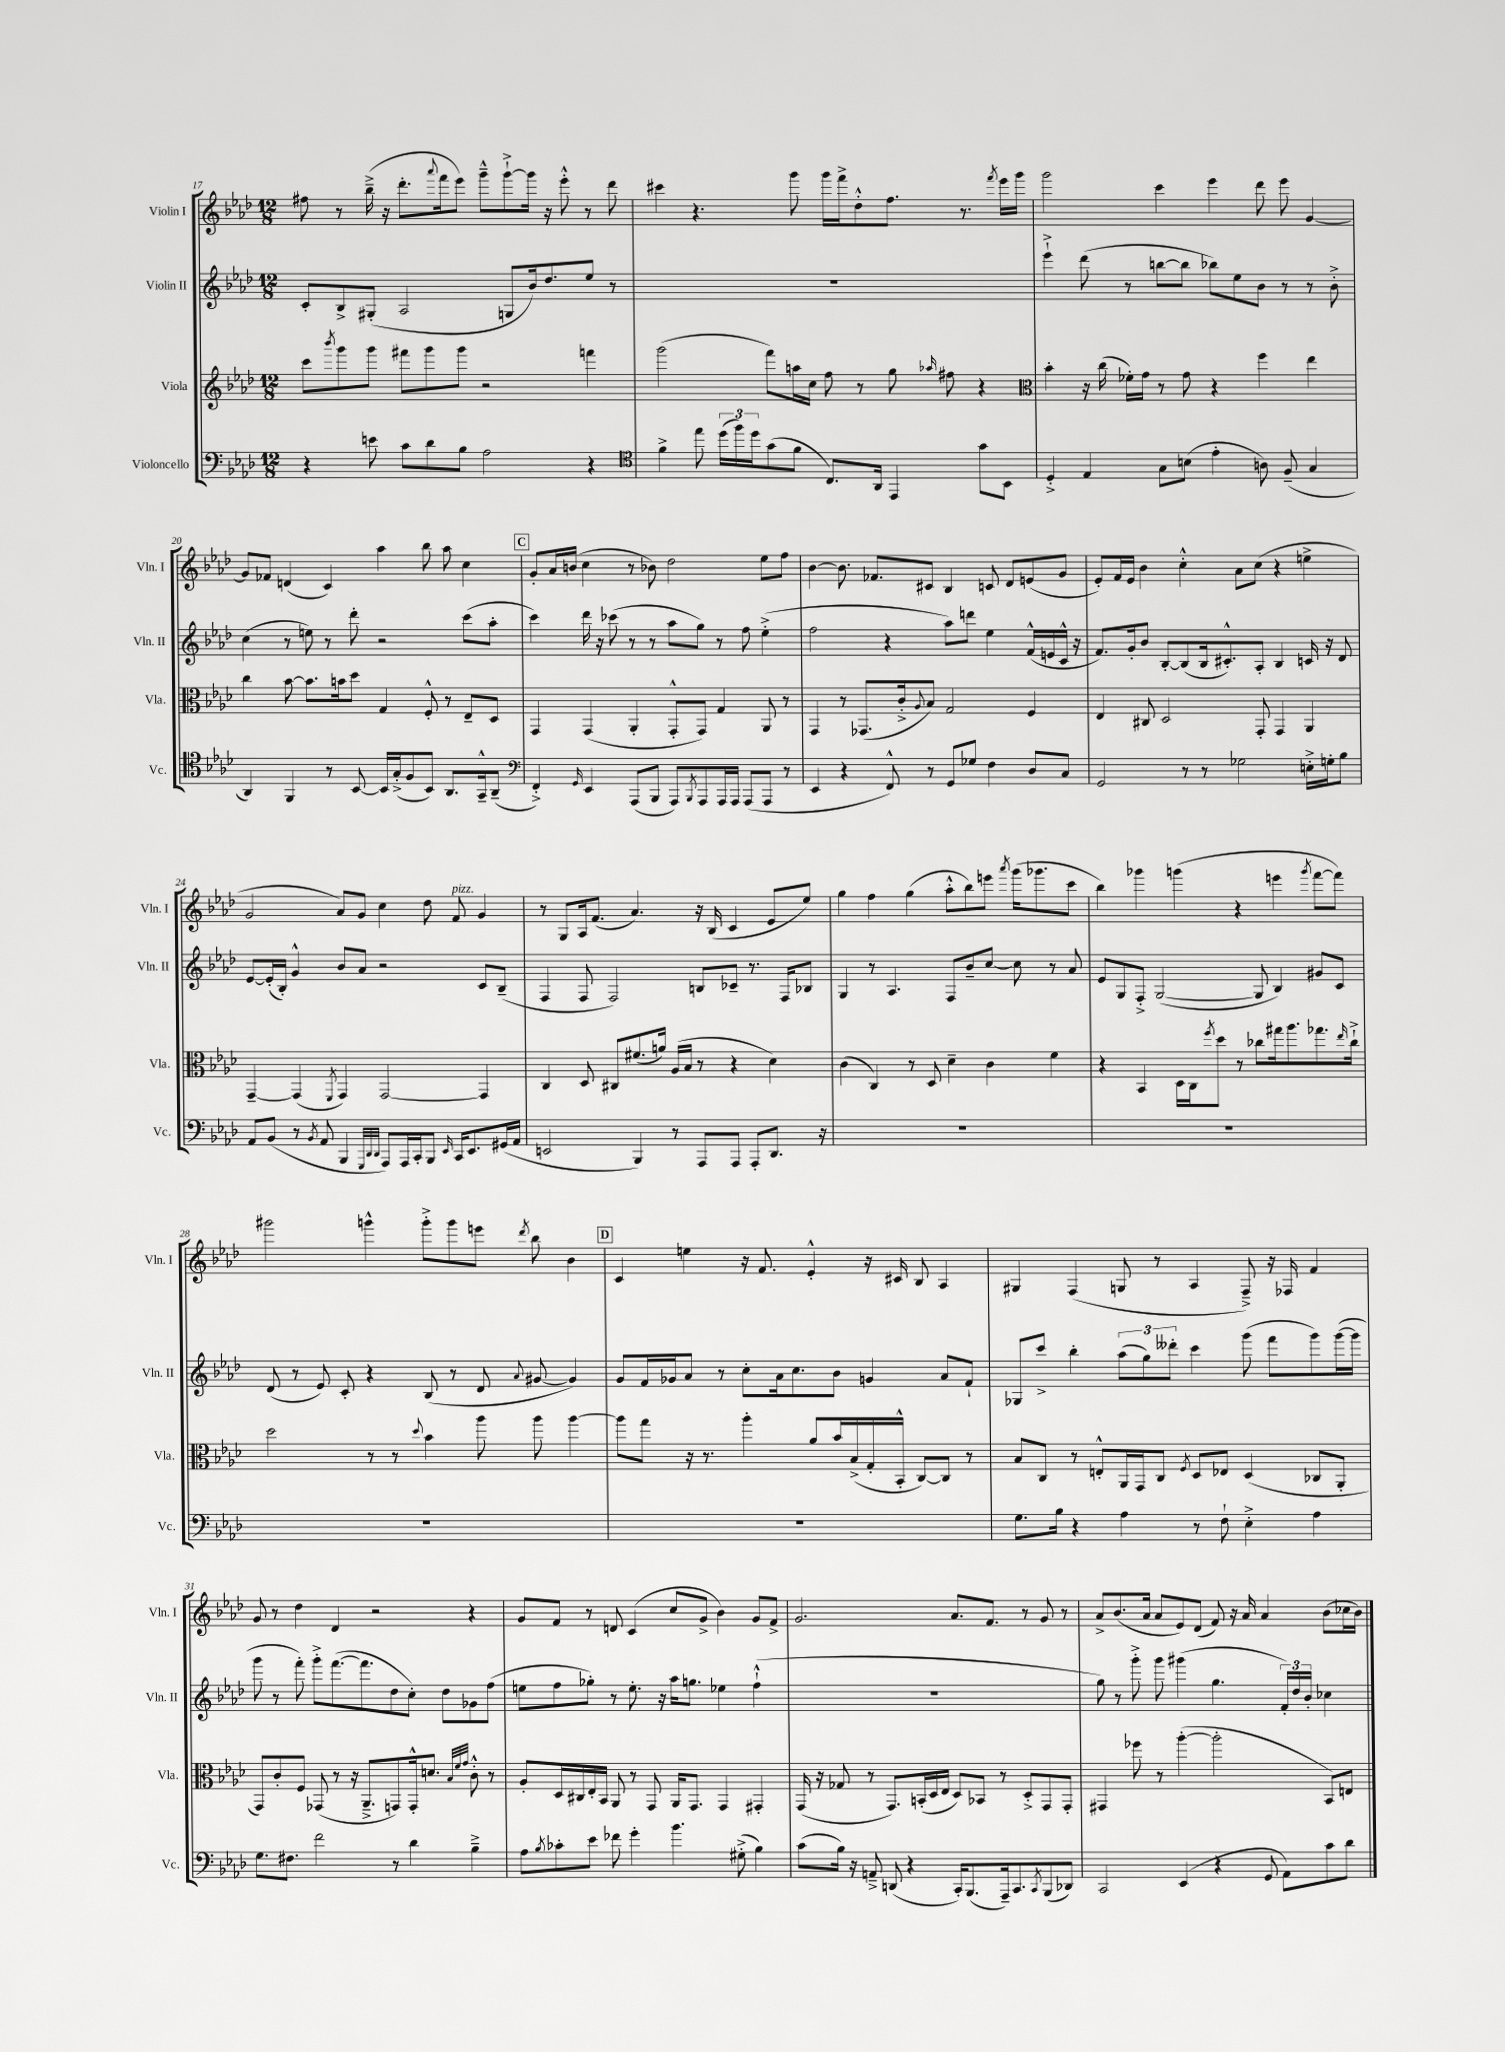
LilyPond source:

<<
\new StaffGroup <<
\new Staff = "s0" \with { instrumentName = "Violin I" shortInstrumentName = "Vln. I" } {
    \clef treble \key aes \major \numericTimeSignature \time 12/8
    fis''8 r8 bes''16--->( r16 des'''8.-. \appoggiatura { aes'''8 } f'''16 ees'''8) g'''8---^ g'''8~-!-> g'''16 r16 ees'''8-.-^ r8 des'''8 |
    cis'''4 r4. g'''8 g'''16 f'''16-> des''8-.-^ f''8. r8. \acciaccatura { f'''8 } ees'''16 g'''16 |
    g'''2 c'''4 ees'''4 des'''8 ees'''8 g'4~ |
    g'8 fes'8 d'4( c'4) aes''4 bes''8 aes''8 c''4 |
    \mark \markup { \box "C" } g'8-. aes'16 b'16( c''4 r8 bes'8) des''2 ees''8 f''8 |
    bes'4~ bes'8. fes'8. cis'8 bes4 c'8 des'8 e'8( g'8 |
    ees'8-.) f'16 ees'16 bes'4 c''4-.-^ aes'8 c''8( r4 e''4-> |
    g'2 aes'8) g'8 c''4 des''8 f'8^\markup { \italic "pizz." } g'4 |
    r8 g8 aes16 f'8.( aes'4.) r16 bes16( c'4 ees'8 ees''8) |
    g''4 f''4 g''4( aes''8-.-^ bes''8) e'''8 \acciaccatura { aes'''8 } g'''16( ges'''8. c'''8 |
    bes''4) ges'''4 g'''4( r4 e'''4 \acciaccatura { g'''8 } f'''8~ f'''8) |
    gis'''2 g'''4-^ g'''8-.-> g'''8 e'''8 \acciaccatura { des'''8 } bes''8 bes'4 |
    \mark \markup { \box "D" } c'4 e''4 r16 f'8. ees'4-.-^ r16 cis'16 bes8 aes4 |
    gis4 f4( g8 r8 aes4 f8--->) r16 fes16 f'4 |
    g'8 r8 des''4 des'4 r2 r4 |
    g'8 f'8 r8 d'8 c'4( c''8 g'8-> bes'4) g'8 f'8-> |
    g'2. aes'8. f'8. r8 g'8 r8 |
    aes'8-> bes'8.( aes'16 aes'8 ees'8) des'8( f'8) r16 aes'16 aes'4 bes'8( ces''16 bes'16) \bar "|." |
}
\new Staff = "s1" \with { instrumentName = "Violin II" shortInstrumentName = "Vln. II" } {
    \clef treble \key aes \major \numericTimeSignature \time 12/8
    c'8-. bes8-> gis8-.( aes2 g8 bes'16) des''8. ees''8 r8 |
    R1. |
    ees'''4-!-> des'''8( r8 b''8~ b''8 bes''8) ees''8 bes'8 r8 r8 bes'8-.-> |
    c''4( r8 e''8) r8 des'''8-. r2 c'''8( aes''8-. |
    \mark \markup { \box "C" } c'''4) des'''16 r16 ces'''8( r8 r8 aes''8 g''8) r8 f''8 ees''4-.->( |
    f''2 r4 aes''8) d'''8 ees''4 f'16-^( e'16 c'16-^ r16 |
    f'8.) g'16-. bes'8 bes8~-. bes8( bes16 cis'8.-.-^) aes8-. bes4 c'16 r16 des'8 |
    ees'8~ ees'16-.( bes16-.) g'4-^ bes'8 aes'8 r2 c'8 bes8--( |
    f4 f8 f2) b8 ces'8-- r8. f16 bes8 |
    g4 r8 aes4. f8 bes'8-- c''8~ c''8 r8 aes'8 |
    ees'8 g8 f8-.-> g2~( g8 bes4) gis'8 c'8 |
    des'8( r8 ees'8) c'8-. r4 bes8( r8 des'8 \appoggiatura { aes'8 } gis'8~ gis'4) |
    \mark \markup { \box "D" } g'8 f'16 ges'16 aes'8 r8 c''8-. aes'16 c''8. bes'8 g'4 aes'8 f'8-! |
    ges8 c'''8-> bes''4-. \tuplet 3/2 { aes''8( g''8) deses'''8-. } c'''4 g'''8( f'''8 g'''8) g'''16~( g'''16 |
    g'''8 r8 f'''8-.) g'''8-.-> f'''8.~( f'''8. des''8 c''8-.) des''8 ges'8 f''8( |
    e''8 f''8 ges''8-.) r8 e''8.-. r16 aes''16 g''8. ees''4 f''4-!-^( |
    R1. |
    g''8) r8 g'''8-.-> g'''8 gis'''4( g''4. \tuplet 3/2 { f'16-.) des''16 bes'16-. } ces''4 \bar "|." |
}
\new Staff = "s2" \with { instrumentName = "Viola" shortInstrumentName = "Vla." } {
    \clef treble \key aes \major \numericTimeSignature \time 12/8
    c'''8 \acciaccatura { bes'''8 } g'''8 g'''8 fis'''8 g'''8 g'''8 r2 f'''4 |
    g'''2( f'''8) a''16 c''16 f''8 r8 g''8 \grace { aes''16 } fis''8 r4 |
    \clef alto bes'4-. r16 c''16( fes'16-.) g'16 r8 g'8 r4 f''4 ees''4 |
    c''4 bes'8~ bes'8. b'16 des''8 g4 f8-.-^ r8 ees8-- des8 |
    \mark \markup { \box "C" } g,4 g,4( aes,4-. g,8-.-^ g,8) g4 aes,8 r8 |
    g,4 r8 ges,8.( c'16-.-> \appoggiatura { aes8 } bes8) g2 f4 |
    ees4 cis8 des2 g,8-. g,4 aes,4 |
    g,4~-- g,4( \acciaccatura { f,8 } g,4) g,2~ g,4 |
    c4 des8 cis8 fis'8.( a'16) aes16( bes16 r8 r4 des'4) |
    c'4( c4) r8 des8 des'4-- c'4 f'4 |
    r4 bes,4 des16 c16 \acciaccatura { f''8 } des''8 r8 ces''8 gis''16 aes''8. ges''8. \grace { ees''16 } ces''16-!-> |
    des''2 r8 r8 \appoggiatura { des''8 } bes'4 aes''8 aes''8 aes''4~ |
    \mark \markup { \box "D" } aes''8 g''8 r16 r8. aes''4-. aes'8 bes'16 bes16->( g16-. bes,16-.-^ c8~) c8 r8 |
    bes8 c8 r8 e8-.-^ aes,16 g,16 c8 \acciaccatura { f8 } des8 ees8 des4( ces8 aes,8-. |
    g,8) c'8-. f8 ges,8( r8 r16 aes,8.---> g,8) g,16-.-^ d'8. \grace { bes32 f'32 g'32 } c'8-.-^ r8 |
    aes8-. des16 cis16 ees16-. bes,16 aes,8 r8 g,8 aes,16 g,8. g,4 gis,4-. |
    g,16( r16 ges8 r8 g,8.) b,16-.( des16 ees16 des8) bes,8 r8 des8-.-> g,8 g,8-. |
    gis,4 fes''8 r8 aes''4~-.( aes''2-. bes,8) e8 \bar "|." |
}
\new Staff = "s3" \with { instrumentName = "Violoncello" shortInstrumentName = "Vc." } {
    \clef bass \key aes \major \numericTimeSignature \time 12/8
    r4 e'8 c'8 des'8 bes8 aes2 r4 |
    \clef tenor f'4-> ees''8 \tuplet 3/2 { des''16( f''16) des''16 } g'8( f'8 c8.) aes,16 ees,4 g'8 bes,8 |
    des4-.-> ees4 g8 b8( ees'4-. a8) f8--( g4 |
    aes,4) f,4 r8 bes,8~ bes,16 g16-.->( f8 bes,8) aes,8. g,16---^ aes,8--( |
    \mark \markup { \box "C" } \clef bass f,4-.->) \grace { g,16 } ees,4 aes,,8( bes,,8 aes,,8) \acciaccatura { bes,,8 } aes,,8 aes,,16 aes,,16 aes,,8( aes,,8 r8 |
    ees,4 r4 f,8-^) r8 g,8 ges8 f4 des8 c8 |
    g,2 r8 r8 ges2 e16-.-> g16-. bes8 |
    aes,8 bes,8( r8 \acciaccatura { bes,8 } aes,8 bes,,4 \grace { g,,32 des,32 des,32 } aes,,8) aes,,16 c,16-. bes,,8 \grace { ees,16 } c,16 ees,8. gis,16( aes,16 |
    e,2 bes,,4) r8 aes,,8 aes,,8 aes,,8-. des,8. r16 |
    R1. |
    R1. |
    R1. |
    \mark \markup { \box "D" } R1. |
    g8. bes16 r4 aes4 r8 f8-! ees4-.-> aes4 |
    g8. fis8. f'2 r8 des'4 bes4---> |
    aes8 \acciaccatura { bes8 } ces'8-. ees'8 fes'8 g'4-. bes'4. gis8-.->( bes4) |
    c'8( bes16) r16 a,8---> d,8( r4 c,16-.) bes,,8.( aes,,16--) c,8. \acciaccatura { c,8 } bes,,8( des,8) |
    c,2 ees,4( r4 g,8 aes,8) c'8 des'8 \bar "|." |
}
>>
>>
\layout { \context { \Score currentBarNumber = #17 } }
